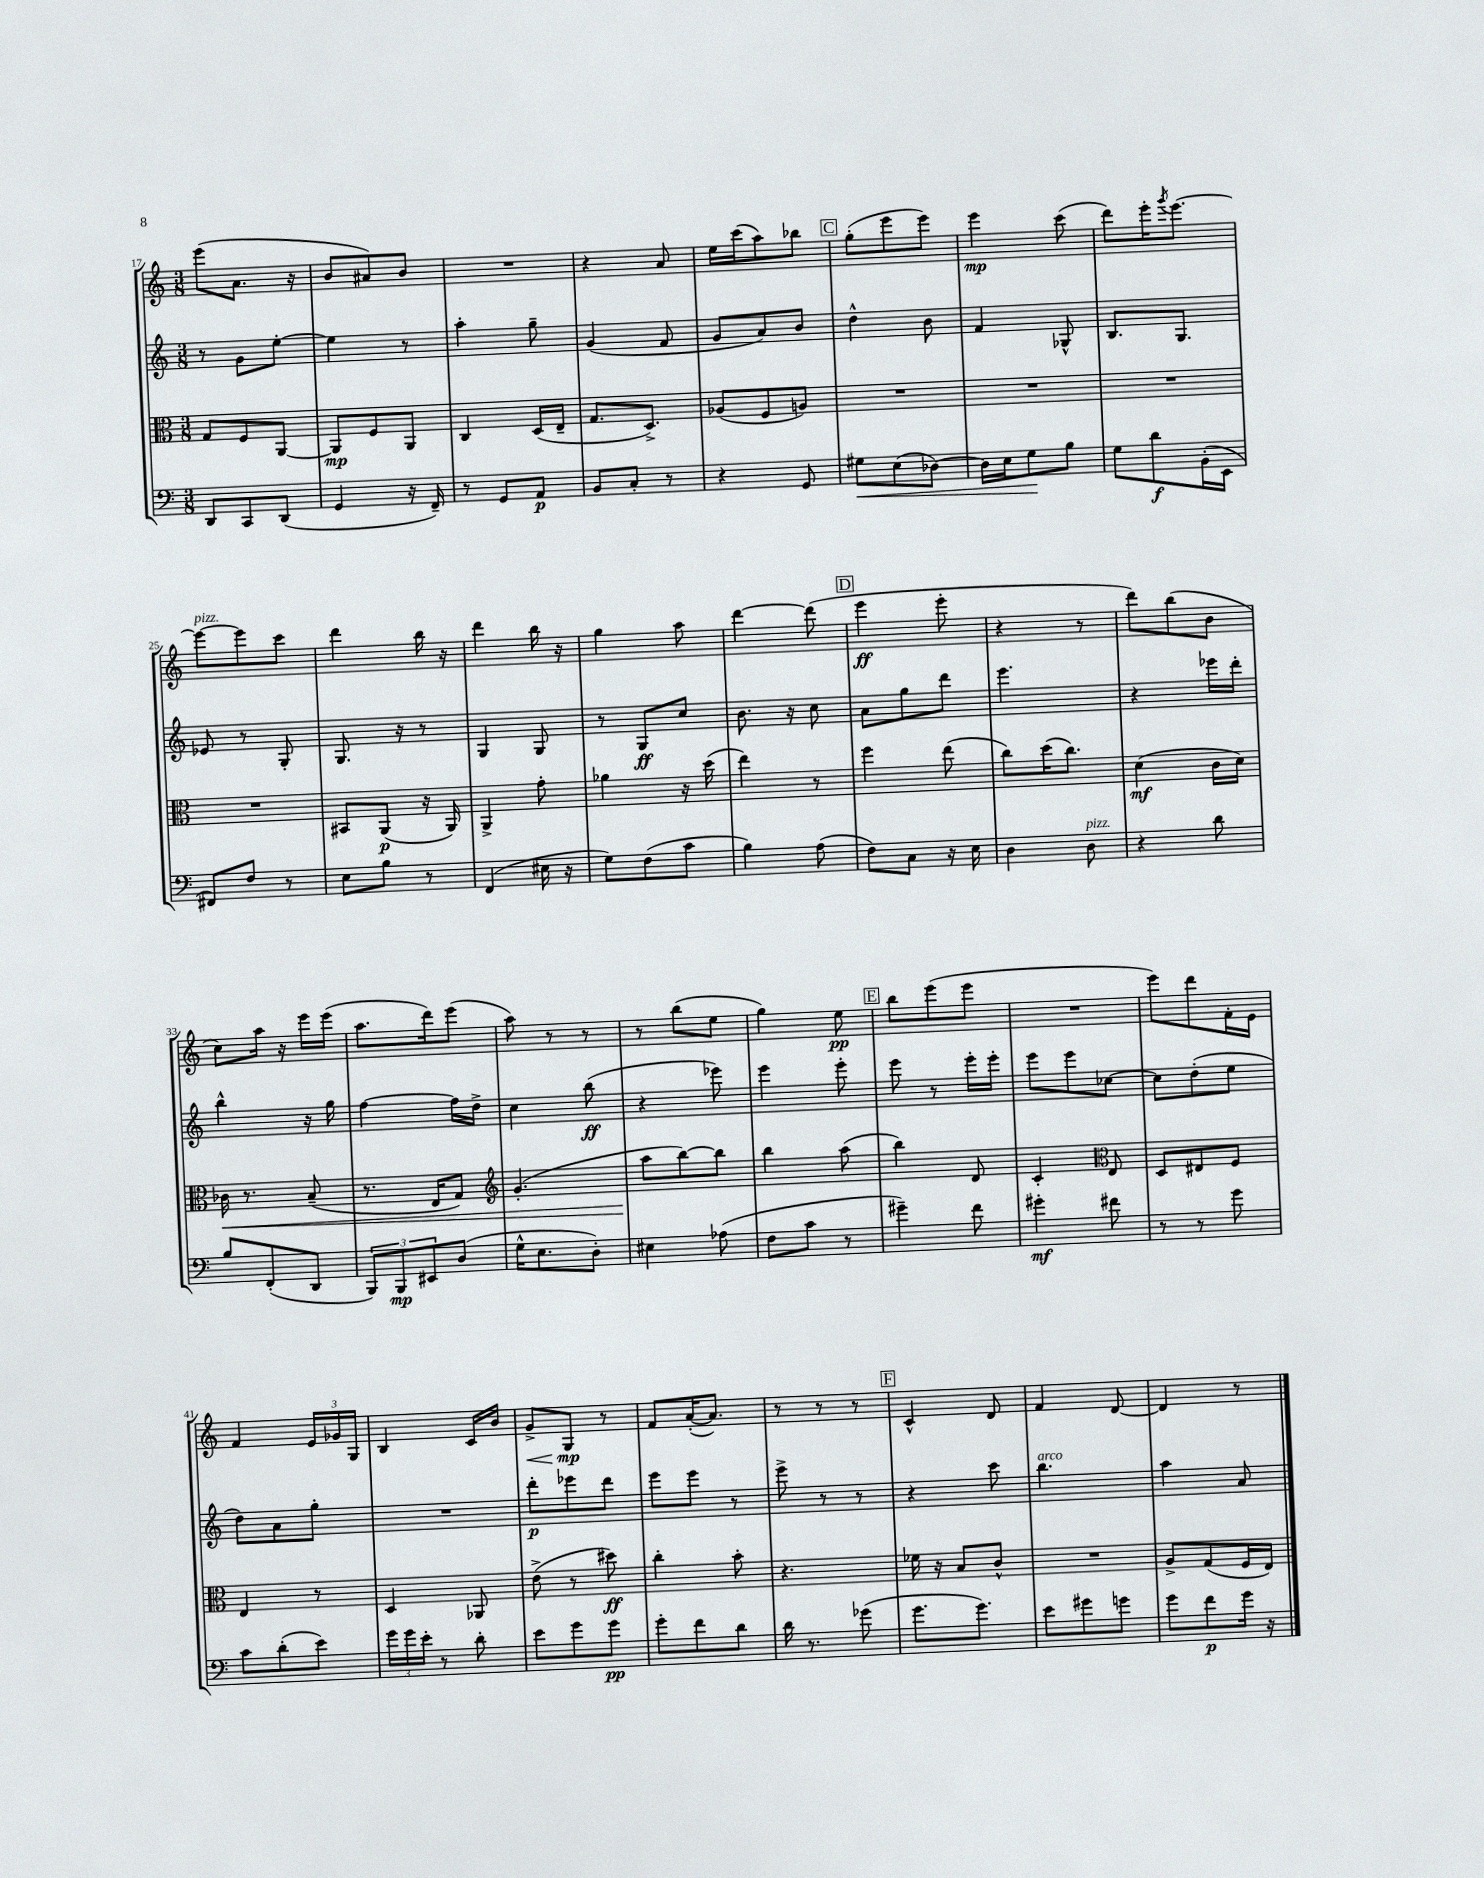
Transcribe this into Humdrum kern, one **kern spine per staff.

**kern	**dynam	**kern	**dynam	**kern	**dynam	**kern	**dynam
*part4	*part4	*part3	*part3	*part2	*part2	*part1	*part1
*staff4	*staff4	*staff3	*staff3	*staff2	*staff2	*staff1	*staff1
*clefF4	*	*clefC3	*	*clefG2	*	*clefG2	*
*k[]	*	*k[]	*	*k[]	*	*k[]	*
*M3/8	*	*M3/8	*	*M3/8	*	*M3/8	*
=17	=17	=17	=17	=17	=17	=17	=17
8DD/L	.	8G/L	.	8r	.	(8eee\L	.
8CC/	.	8F/	.	8g\L	.	8.a\J	.
(8DD/J	.	[8AA/J	.	[8ee'\J	.	.	.
.	.	.	.	.	.	16r	.
=18	=18	=18	=18	=18	=18	=18	=18
4GG/	.	8AA/L]	mp	4ee\]	.	8b/L	.
.	.	8F/	.	.	.	8a#X/)	.
16r	.	8AA/J	.	8r	.	8b/J	.
16FF~/)	.	.	.	.	.	.	.
=19	=19	=19	=19	=19	=19	=19	=19
8r	.	4C/	.	4aa'\	.	4.r	.
8GG/L	.	.	.	.	.	.	.
8AA/J	p	(16D/LL	.	8gg~\	.	.	.
.	.	16E~/JJ	.	.	.	.	.
=20	=20	=20	=20	=20	=20	=20	=20
8BB/L	.	8.G/L	.	(4g/	.	4r	.
8C'/J	.	.	.	.	.	.	.
.	.	8.D^/J)	.	.	.	.	.
8r	.	.	.	8f/	.	8a/	.
=21	=21	=21	=21	=21	=21	=21	=21
4r	.	(8A-X/L	.	8g/L	.	16ee\LL	.
.	.	.	.	.	.	(16ccc\J	.
.	.	8F/	.	8a/)	.	8aa\)	.
8GG/	.	8An/J)	.	8b/J	.	8bb-X\J	.
!!LO:REH:place=s1:t=C
=22	=22	=22	=22	=22	=22	=22	=22
!	!LO:HP:b	!	!	!	!	!	!
8G#X\L	<	4.r	.	4dd^^\	.	(8gg'\L	.
(8E\	.	.	.	.	.	8eee\	.
[8D-X\J)	.	.	.	8b\	.	8eee\J)	.
=23	=23	=23	=23	=23	=23	=23	=23
16D-\LL]	.	4.r	.	4f/	.	4eee\	mp
16E\J	.	.	.	.	.	.	.
8G\	.	.	.	.	.	.	.
8B\J	[	.	.	8G-X^^/	.	(8ccc\	.
=24	=24	=24	=24	=24	=24	=24	=24
8G\L	.	4.r	.	8.B/L	.	8ddd\L)	.
8d\	f	.	.	.	.	16eee'\K	.
.	.	.	.	.	.	8qggg/	.
.	.	.	.	8.G/J	.	[8.eee\J	.
(16BB'\L	.	.	.	.	.	.	.
16EE\JJ	.	.	.	.	.	.	.
!!LO:LB:g=z
=25	=25	=25	=25	=25	=25	=25	=25
!	!	!	!	!	!	!LO:TX:a:i:t=pizz.	!
8FF#X/L)	.	4.r	.	8e-X/	.	8eee\L_	.
8F/J	.	.	.	8r	.	8eee\]	.
8r	.	.	.	8G'/	.	8ccc\J	.
=26	=26	=26	=26	=26	=26	=26	=26
8E\L	.	8BB#X/L	.	8.G/	.	4ddd\	.
8B\J	.	(8AA/J	p	.	.	.	.
.	.	.	.	16r	.	.	.
8r	.	16r	.	8r	.	16bb\	.
.	.	16AA/)	.	.	.	16r	.
=27	=27	=27	=27	=27	=27	=27	=27
(4FF/	.	4AA^/	.	4G/	.	4ddd\	.
16E#X\	.	8g'\	.	8G/	.	16bb\	.
16r	.	.	.	.	.	16r	.
=28	=28	=28	=28	=28	=28	=28	=28
8G\L)	.	4a-X\	.	8r	.	4gg\	.
(8F\	.	.	.	8G/L	ff	.	.
8c\J	.	16r	.	8cc/J	.	8aa\	.
.	.	(16dd\	.	.	.	.	.
=29	=29	=29	=29	=29	=29	=29	=29
4B\)	.	4ee\)	.	8.b\	.	[4ddd\	.
.	.	.	.	16r	.	.	.
(8A\	.	8r	.	8cc\	.	(8ddd\]	.
!!LO:REH:place=s1:t=D
=30	=30	=30	=30	=30	=30	=30	=30
8F\L)	.	4ff\	.	8a\L	.	4eee\	ff
8C\J	.	.	.	8gg\	.	.	.
16r	.	(8ee\	.	8ddd\J	.	8eee'\	.
16E\	.	.	.	.	.	.	.
=31	=31	=31	=31	=31	=31	=31	=31
4D\	.	8cc\L)	.	4.eee\	.	4r	.
.	.	(16dd\K	.	.	.	.	.
.	.	8.cc\J)	.	.	.	.	.
!LO:TX:a:i:t=pizz.	!	!	!	!	!	!	!
8D\	.	.	.	.	.	8r	.
=32	=32	=32	=32	=32	=32	=32	=32
4r	.	(4d\	mf	4r	.	8ddd\L)	.
.	.	.	.	.	.	(8bb\	.
8d\	.	16c\LL	.	16eee-X\LL	.	8b\J	.
.	.	16d\JJ)	.	16ddd'\JJ	.	.	.
!!LO:LB:g=z
=33	=33	=33	=33	=33	=33	=33	=33
!	!	!	!LO:HP:b	!	!	!	!
8B/L	.	16c-X\	<	4bb^^\	.	8cc\L)	.
.	.	8.r	.	.	.	.	.
(8FF'/	.	.	.	.	.	16aa\Jk	.
.	.	.	.	.	.	16r	.
8DD/J	.	(8B~/	.	16r	.	16eee\LL	.
.	.	.	.	16gg\	.	(16eee\JJ	.
=34	=34	=34	=34	=34	=34	=34	=34
12BBB/L)	.	8.r	.	[4ff\	.	8.aa\L	.
12BBB/	mp	.	.	.	.	.	.
12EE#X/	.	.	.	.	.	.	.
.	.	16E/KL	.	.	.	16ddd\k)	.
(8D/J	.	8G/J)	.	16ff\LL]	.	(8eee\J	.
.	.	.	.	16dd^\JJ	.	.	.
=35	=35	=35	=35	=35	=35	=35	=35
*	*	*clefG2	*	*	*	*	*
16G^^\KL	.	(4.g'/	.	4cc\	.	8aa\)	.
8.E\	.	.	.	.	.	.	.
.	.	.	.	.	.	8r	.
8D'\J)	.	.	.	(8bb\	ff	8r	.
=36	=36	=36	=36	=36	=36	=36	=36
4E#X\	.	8aa\L	.	4r	.	8r	.
.	.	[8bb\)	[	.	.	(8bb\L	.
(8A-X\	.	8bb\J]	.	8eee-X\)	.	8ee\J	.
=37	=37	=37	=37	=37	=37	=37	=37
8F\L	.	4bb\	.	4eee\	.	4gg\)	.
8c\J	.	.	.	.	.	.	.
8r	.	(8aa\	.	8eee'\	.	8ee\	pp
!!LO:REH:place=s1:t=E
=38	=38	=38	=38	=38	=38	=38	=38
4g#X~\)	.	4bb\)	.	8eee\	.	8bb\L	.
.	.	.	.	8r	.	(8eee\	.
8f\	.	8d/	.	16eee'\LL	.	8eee\J	.
.	.	.	.	16eee'\JJ	.	.	.
=39	=39	=39	=39	=39	=39	=39	=39
4g#X'\	mf	4c'/	.	8eee\L	.	4.r	.
.	.	.	.	8eee\	.	.	.
*	*	*clefC3	*	*	*	*	*
8f#X\	.	8E/	.	[8cc-X\J	.	.	.
=40	=40	=40	=40	=40	=40	=40	=40
8r	.	8D/L	.	8cc-\L]	.	8eee\L)	.
8r	.	8E#X/	.	(8dd'\	.	8ddd\	.
8g\	.	8F/J	.	8ee\J	.	16f'\L	.
.	.	.	.	.	.	16e\JJ	.
!!LO:LB:g=z
=41	=41	=41	=41	=41	=41	=41	=41
8c\L	.	4E/	.	8dd\L)	.	4f/	.
(8d'\	.	.	.	8a\	.	.	.
8e\J)	.	8r	.	8gg'\J	.	24e/LL	.
.	.	.	.	.	.	24g-X/	.
.	.	.	.	.	.	24G/JJ	.
=42	=42	=42	=42	=42	=42	=42	=42
24g\LL	.	4D/	.	4.r	.	4B/	.
24g\	.	.	.	.	.	.	.
24e'\JJ	.	.	.	.	.	.	.
8r	.	.	.	.	.	.	.
8d'\	.	8AA-X/	.	.	.	16c/LL	.
.	.	.	.	.	.	16b/JJ	.
=43	=43	=43	=43	=43	=43	=43	=43
!	!	!	!	!	!	!	!LO:HP:b
8e\L	.	(8e^\	.	8ddd'\L	p	8g^/L	<
8g\	.	8r	.	8eee-X\	.	8G/J	mp
8g\J	pp	8dd#X\)	ff	8ddd\J	.	8r	[
=44	=44	=44	=44	=44	=44	=44	=44
8g'\L	.	4cc'\	.	8eee\L	.	8f/L	.
8f\	.	.	.	8eee\J	.	([16a'/K	.
.	.	.	.	.	.	8.a/J])	.
8d\J	.	8b'\	.	8r	.	.	.
=45	=45	=45	=45	=45	=45	=45	=45
16d\	.	4.r	.	8eee^\	.	8r	.
8.r	.	.	.	.	.	.	.
.	.	.	.	8r	.	8r	.
(8g-X\	.	.	.	8r	.	8r	.
!!LO:REH:place=s1:t=F
=46	=46	=46	=46	=46	=46	=46	=46
8.g\L	.	16f-X\	.	4r	.	4c^^/	.
.	.	16r	.	.	.	.	.
.	.	8B/L	.	.	.	.	.
8.g\J)	.	.	.	.	.	.	.
.	.	8c^^/J	.	8ccc\	.	8d/	.
=47	=47	=47	=47	=47	=47	=47	=47
!	!	!	!	!LO:TX:a:i:t=arco	!	!	!
8e\L	.	4.r	.	4.bb\	.	4f/	.
8g#X\	.	.	.	.	.	.	.
8gn\J	.	.	.	.	.	[8d/	.
=48	=48	=48	=48	=48	=48	=48	=48
8g\L	.	8A^/L	.	4aa\	.	4d/]	.
8f\	p	(8G/	.	.	.	.	.
16g\Jk	.	16F/L	.	8a/	.	8r	.
16r	.	16E/JJ)	.	.	.	.	.
==	==	==	==	==	==	==	==
*-	*-	*-	*-	*-	*-	*-	*-
